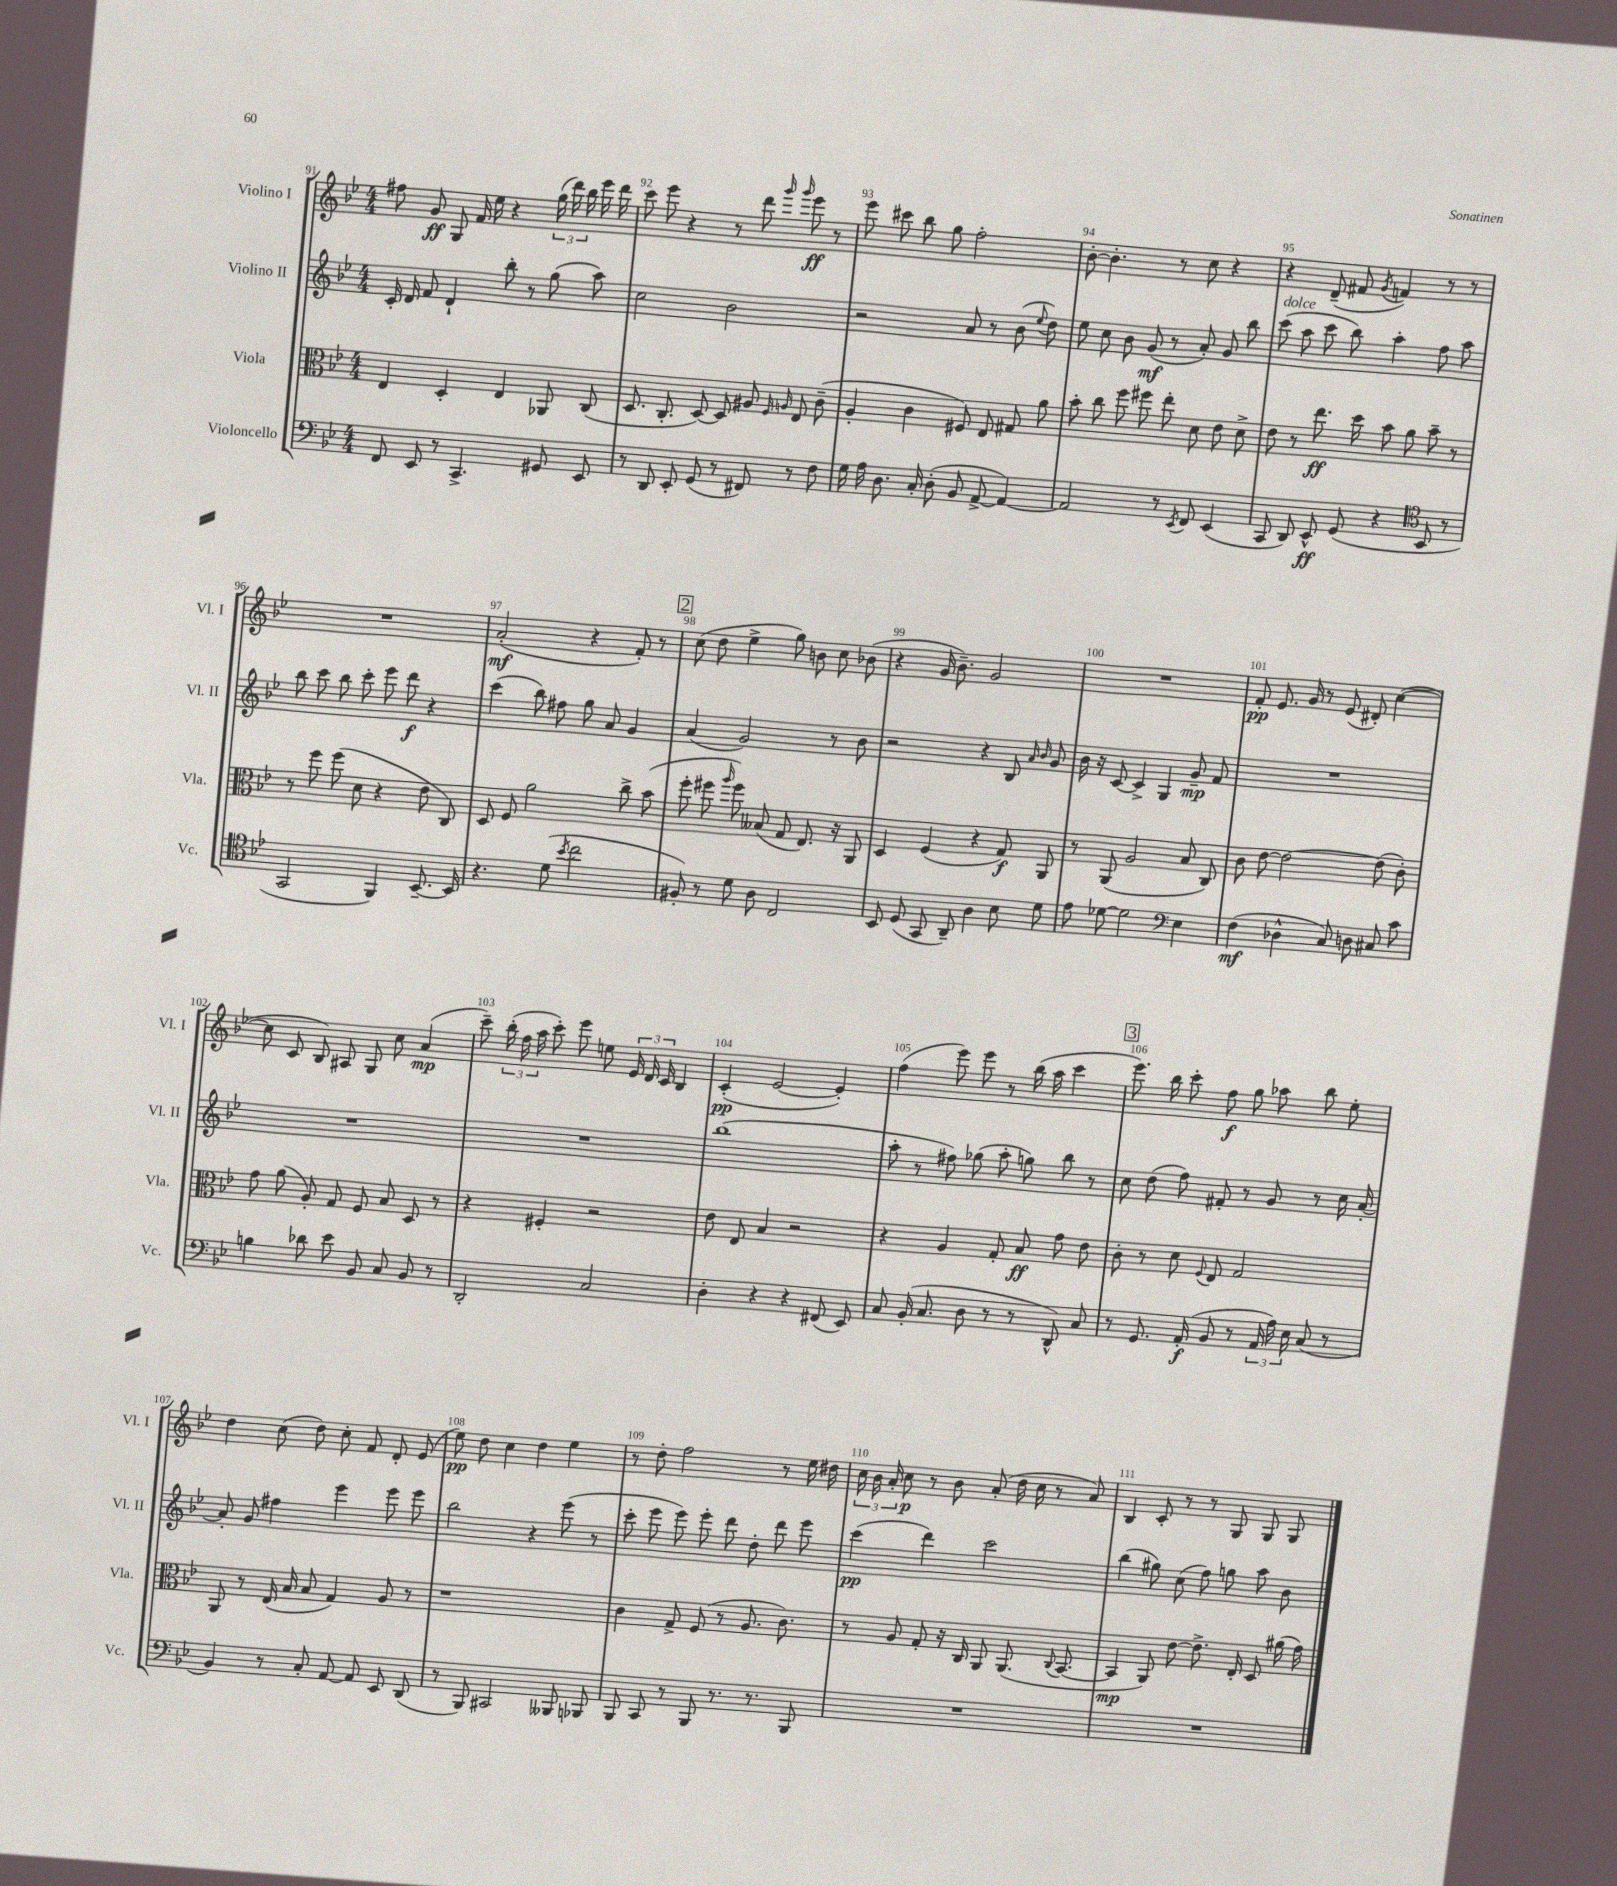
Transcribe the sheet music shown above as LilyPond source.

<<
\new StaffGroup <<
\new Staff = "s0" \with { instrumentName = "Violino I" shortInstrumentName = "Vl. I" } {
    \clef treble \key bes \major \numericTimeSignature \time 4/4
    \autoBeamOff fis''8 g'8\ff g8 f'16 ees''16 r4 \tuplet 3/2 { g''16( d'''16) bes''16 } ees'''16 d'''16 |
    c'''8 ees'''8 r4 r8 d'''8 \grace { g'''16 g'''16 } ees'''8\ff r8 |
    ees'''8 cis'''8 bes''8 g''8 f''2-. |
    bes'8~-. bes'4.-. r8 c''8 r4 |
    r4 d'8--( fis'8 \acciaccatura { g'8 } f'4) r8 r8 |
    R1 |
    a'2-.\mf( r4 f'8-.) r8 |
    \mark \markup { \box "2" } c''8( d''8 ees''4-> g''8) b'8 c''8 bes'8( |
    r4 g'16 bes'8.--) g'2 |
    R1 |
    f'8-.\pp ees'8. g'16 r8 ees'8( dis'8-.) c''4~( |
    c''8 c'8 bes8) ais8 g8 c''8 a'4\mp( |
    c'''8--) \tuplet 3/2 { bes''16-.( f''16 a''16 } c'''8-.) ees'''8 e''8 \tuplet 3/2 { ees'16 d'16 c'16 } bes4 |
    c'4-.\pp( ees'2~ ees'4-.) |
    f''4( ees'''8) ees'''8 r8 bes''16( a''16 c'''4 |
    \mark \markup { \box "3" } ees'''8.) bes''16 c'''8-. f''8\f g''8 aes''8 bes''8 ees''8-. |
    d''4 c''8( d''8) c''8-. f'8 d'8-. ees'8( |
    ees''8\pp) d''8 c''4 d''4 ees''4 |
    r8 d''8-. f''2 r8 ees''16 dis''16 |
    \tuplet 3/2 { c''16 bes'16 a'16-. } c''8\p r8 bes'8 a'8-.( d''16 c''16 r8 a'8) |
    bes4 c'8-. r8 r8 g8 g8 g8 \bar "|." |
}
\new Staff = "s1" \with { instrumentName = "Violino II" shortInstrumentName = "Vl. II" } {
    \clef treble \key bes \major \numericTimeSignature \time 4/4
    \autoBeamOff c'16-. d'16 f'8 d'4-! bes''8-. r8 g''8( a''8) |
    c''2 bes'2 |
    r2 a'8 r8 bes'8( \appoggiatura { ees''8 } d''8) |
    ees''8 c''8 bes'8 g'8\mf( r8 a'8-.) g'8 bes''8 |
    c'''8^\markup { \italic "dolce" }( a''8 c'''8 bes''8) a''4-. f''8 a''8 |
    bes''8 c'''8 bes''8 c'''8-. ees'''8 d'''8\f r4 |
    c'''4( bes''8) fis''8 g''8 a'8 g'4 |
    \mark \markup { \box "2" } a'4( g'2) r8 bes'8 |
    r2 r4 bes8 \grace { a'16 bes'16 } g'8 |
    bes'16 r16 c'8~ c'4-> g4 g'8--\mp f'8 |
    R1 |
    R1 |
    R1 |
    bes''1( |
    a''8-. r8 fis''8) ges''8( a''8-. g''8) bes''8 r8 |
    \mark \markup { \box "3" } c''8 d''8( f''8) fis'8-. r8 g'8 r8 c''16 a'16~-. |
    a'8-. g'8 fis''4 ees'''4 ees'''8 ees'''8 |
    bes''2 r4 ees'''8( r8 |
    c'''8-. ees'''8 ees'''8) ees'''8-. d'''8 d''8-. d'''8 ees'''8 |
    c'''4\pp( d'''4) c'''2 |
    bes''4( gis''8) c''8( f''8) g''8 a''8 bes'8 \bar "|." |
}
\new Staff = "s2" \with { instrumentName = "Viola" shortInstrumentName = "Vla." } {
    \clef alto \key bes \major \numericTimeSignature \time 4/4
    \autoBeamOff ees4 d4-. ees4 aes,8 c8( |
    d8. c8.-. d8~) d8 ais8 \grace { f16 a16 } ees8 c'8--( |
    a4-. c'4 fis8) ees8 gis8 a'8 |
    bes'8-. c''8 f''8 fis''8 ees''8-. d'8 ees'8 d'8-> |
    ees'8 r8 ees''8.\ff d''16 bes'8 a'8 bes'8-- r8 |
    r8 f''8 f''8( d'8 r4 ees'8 c8) |
    d8 f8 a'2 c''8-> bes'8( |
    \mark \markup { \box "2" } f''8-. fis''8 \grace { a''16 } fis''8) beses8( g8 ees8.) r16 a,8 |
    d4 f4( r4 g8\f) a,8 |
    r8 a,8( a2 bes8 c8) |
    c'8 ees'8~ ees'2~ ees'8( c'8-.) |
    g'8 a'8( a8-.) g8 f8 bes8 d8 r8 |
    r4 fis4-. r2 |
    ees'8 ees8 bes4 r2 |
    r4 a4 g8-. bes8\ff g'8 ees'8 |
    \mark \markup { \box "3" } c'8-. r8 d'8 \appoggiatura { f8 } ees8 g2 |
    a,8 r8 ees16( bes16 bes8 g4) a8 r8 |
    r1 |
    c'4 g8-> f8( r8 a8. c'8.) |
    r8 a8 g8-. r16 c16 a,8 a,8.( \appoggiatura { c8 } bes,8.~ |
    bes,4\mp a,8) ees'8~ ees'8.-> ees16-. d8 ais'16( g'16) \bar "|." |
}
\new Staff = "s3" \with { instrumentName = "Violoncello" shortInstrumentName = "Vc." } {
    \clef bass \key bes \major \numericTimeSignature \time 4/4
    \autoBeamOff f,8 ees,8 r8 c,4.-> gis,8 ees,8 |
    r8 d,8 ees,8-. g,8( r8 fis,8) r8 f8 |
    g16 a16 d8. c16-. d8-.( bes,8 a,8~-> a,4~) |
    a,2 r8 \acciaccatura { ees,8 } f,8 ees,4( |
    c,8 d,8) ees,8-^\ff g,8( r4 \clef tenor bes,8 r8 |
    g,2 f,4) bes,8.~-- bes,16 |
    r4. d'8( \acciaccatura { bes'8 } c''2 |
    \mark \markup { \box "2" } fis8-.) r8 d'8 a8 c2 |
    bes,8 d8( g,8 a,8--) a4 bes8 d'8 |
    ees'8 des'8~ des'2 \clef bass ees4 |
    f4\mf( des4-^ c8) d8 cis8 c'8 |
    b4 des'8 ees'8 bes,8 c8 bes,8 r8 |
    d,2-. c2 |
    d4-. r4 r4 fis,8( ees,8) |
    c8 bes,16-.( c8. d8 r8 r8 d,8-^) c8 |
    \mark \markup { \box "3" } r8 g,8. a,16-.\f( bes,8 r8 \tuplet 3/2 { a,16 a16) ees16 } c8( r8 |
    bes,4) r8 c8-. a,8~ a,8 ees,8 d,8( |
    r8 bes,,8) cis,2 beses,,8 bes,,8 |
    bes,,8 c,8 r8 bes,,8 r8. r8. bes,,8 |
    R1 |
    R1 \bar "|." |
}
>>
>>
\layout { \context { \Score currentBarNumber = #91 \override BarNumber.break-visibility = ##(#f #t #t) barNumberVisibility = #all-bar-numbers-visible } }
